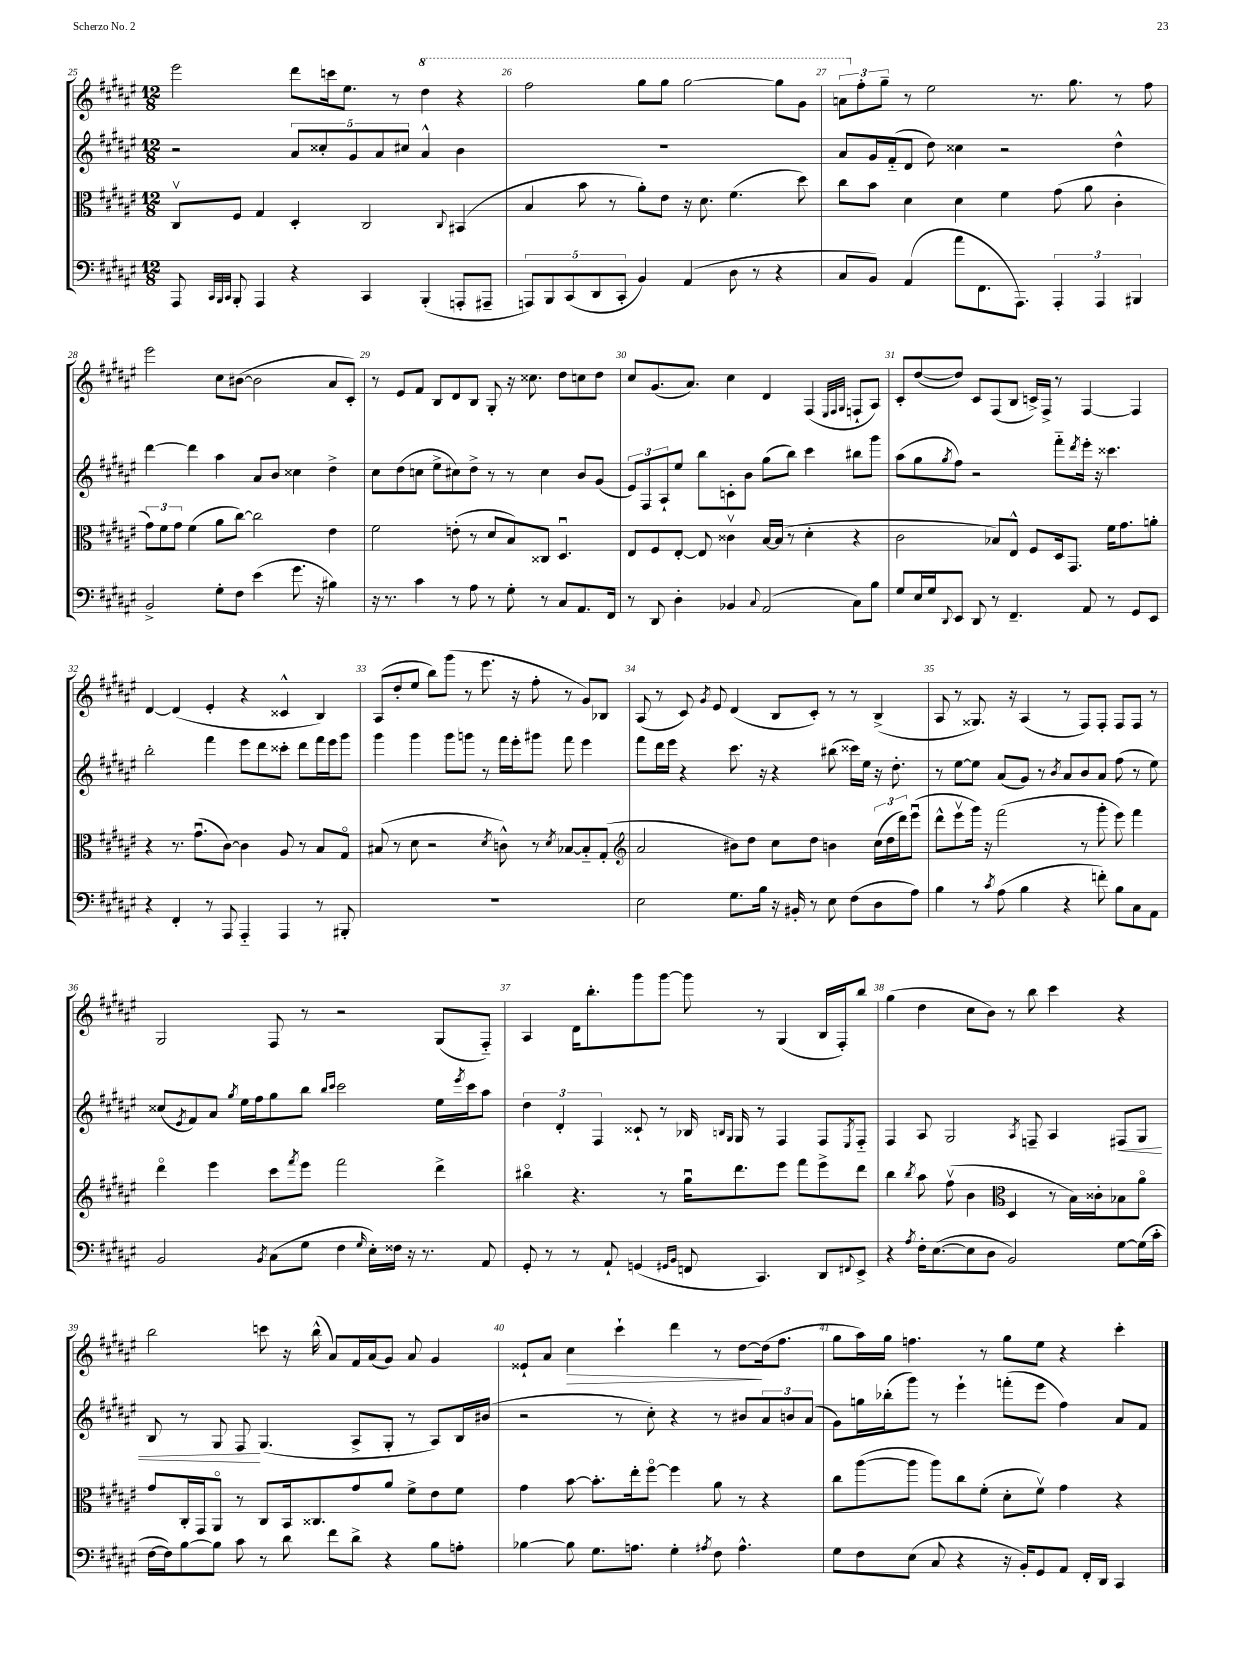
<<
\new StaffGroup <<
\new Staff = "s0" {
    \clef treble \key fis \major \numericTimeSignature \time 12/8
    eis'''2 dis'''8 c'''16 eis''8. r8 \ottava #1 dis'''4 r4 |
    fis'''2 gis'''8 gis'''8 gis'''2~ gis'''8 gis''8 |
    \tuplet 3/2 { a''8 \ottava #0 fis''8-. gis''8-- } r8 eis''2 r8. gis''8. r8 fis''8 |
    eis'''2 cis''8 bis'8~( bis'2 ais'8 cis'8-.) |
    r8 eis'8 fis'8 b8 dis'8 b8 gis8-. r16 cisis''8. dis''8 c''8 dis''8 |
    cis''8 gis'8.( ais'8.) cis''4 dis'4 fis4( \grace { eis32 fis32 gis32 } f8-! ais8) |
    cis'8-. dis''8~( dis''8) cis'8 fis8( b8 c'16->) fis16-> r8 fis4~ fis4 |
    dis'4~ dis'4( eis'4-. r4 cisis'4-^ b4) |
    ais8( dis''8-. eis''8 b''8) gis'''8( r8 eis'''8. r16 fis''8-. r8 gis'8) bes8 |
    ais8( r8 cis'8) \acciaccatura { gis'8 } eis'8 dis'4( b8 cis'8-.) r8 r8 b4->( |
    ais8 r8 gisis8.) r16 ais4( r8 fis8) fis8-. fis8 fis8 r8 |
    gis2 fis8 r8 r2 gis8( fis8-_) |
    ais4 dis'16 b''8.-. gis'''8 gis'''8~ gis'''8 r8 gis4( b16 fis16-.) b''8 |
    gis''4( dis''4 cis''8 b'8) r8 b''8 cis'''4 r4 |
    b''2 c'''8 r16 b''16-^( ais'8) fis'16 ais'16( gis'8) ais'8 gis'4 |
    eisis'8-! ais'8 cis''4\> cis'''4-! dis'''4 r8 dis''8~\! dis''16( fis''8. |
    gis''8 ais''16) gis''16 f''4. r8 gis''8 eis''8 r4 cis'''4-. \bar "|." |
}
\new Staff = "s1" {
    \clef treble \key fis \major \numericTimeSignature \time 12/8
    r2 \tuplet 5/4 { ais'8 cisis''8-. gis'8 ais'8 cis''8 } ais'4-^ b'4 |
    R1. |
    ais'8 gis'16 fis'16-_( dis'8 dis''8) cisis''4 r2 dis''4-^ |
    dis'''4~ dis'''4 ais''4 ais'8 b'8 cisis''4 dis''4-> |
    cis''8 dis''8( c''8 eis''8-> cis''8) dis''8-> r8 r8 cis''4 b'8 gis'8( |
    \tuplet 3/2 { eis'8) fis8 ais8-! } eis''8 b''8 c'8-. b'8 gis''8( b''8) cis'''4 bis''8 gis'''8 |
    ais''8( gis''8 \acciaccatura { gis''8 } fis''8) r2 fis'''8-_ \acciaccatura { dis'''8 } eis'''16-. r16 cisis'''4. |
    b''2-. fis'''4 eis'''8 dis'''8 cisis'''8-. dis'''8 fis'''16 eis'''16 gis'''8 |
    gis'''4 gis'''4 gis'''8 g'''8 r8 fis'''16 eis'''16-. gis'''8 fis'''8 eis'''4 |
    fis'''8 dis'''16 eis'''16 r4 cis'''8. r16 r4 bis''8( cisis'''16) eis''16 r16 dis''8.-. |
    r8 eis''8~ eis''8 ais'8( gis'8) r8 \acciaccatura { b'8 } ais'8 b'8 ais'8 fis''8( r8 eis''8) |
    cisis''8( \acciaccatura { eis'8 } fis'8) ais'8 \acciaccatura { gis''8 } eis''16 fis''16 gis''8 b''8 \grace { b''16 cis'''16 } cis'''2 eis''16 \acciaccatura { eis'''8 } cis'''16 ais''8 |
    \tuplet 3/2 { dis''4 dis'4-. fis4 } cisis'8-! r8 bes16 \grace { b16 gis16 } gis16 r8 fis4 fis8 \acciaccatura { eis8 } fis8-_ |
    fis4 ais8 gis2 \acciaccatura { ais8 } f8-- ais4 fis8\< gis8 |
    b8 r8 gis8 fis8\! gis4.( ais8-> gis8-. r8 ais8) b16 bis'16( |
    r2 r8 cis''8-.) r4 r8 bis'8 \tuplet 3/2 { ais'8 b'8 ais'8( } |
    gis'8) g''16 bes''16-.( gis'''8) r8 eis'''4-! f'''8-.( eis'''8 fis''4) ais'8 fis'8 \bar "|." |
}
\new Staff = "s2" {
    \clef alto \key fis \major \numericTimeSignature \time 12/8
    cis8\upbow fis8 gis4 dis4-. cis2 \appoggiatura { cis8 } bis,4( |
    b4 b'8 r8 ais'8-.) eis'8 r16 dis'8. fis'4.( dis''8) |
    cis''8 b'8 dis'4 dis'4 fis'4 gis'8( ais'8 cis'4-. |
    \tuplet 3/2 { gis'8) fis'8 gis'8 } fis'4( ais'8 cis''8~) cis''2 eis'4 |
    fis'2 e'8-.( r8 dis'8 b8) cisis8 dis4.\downbow |
    eis8 fis8 eis8~-. eis8 cisis'4\upbow b16~ b16( r8 dis'4-. r4 |
    cis'2 bes8) eis8-^ fis8 dis16 gis,8. fis'16 gis'8. a'8-. |
    r4 r8. gis'8.\downbow( cis'8~) cis'4 ais8 r8 b8 gis8\flageolet |
    bis8( r8 dis'8 r2 \acciaccatura { dis'8 } c'8-^) r8 \acciaccatura { dis'8 } bes8~ bes8-_ gis8-.( |
    \clef treble ais'2 bis'8) dis''8 cis''8 dis''8 b'4 \tuplet 3/2 { cis''16( dis''16 dis'''16) } eis'''8\downbow( |
    dis'''8-^ eis'''8\upbow gis'''16) r16 fis'''2( r8 gis'''8-. eis'''8) fis'''4 |
    dis'''4\flageolet eis'''4 cis'''8 \acciaccatura { fis'''8 } eis'''8 fis'''2 dis'''4-> |
    bis''4\flageolet r4. r8 gis''16\downbow dis'''8. eis'''8 fis'''8 eis'''8-> dis'''8 |
    b''4 \acciaccatura { b''8 } ais''8 fis''8\upbow( b'4 \clef alto dis4 r8 b16) cisis'16-. bes8 ais'8\flageolet |
    gis'8 cis16-. gis,16 ais,8\flageolet r8 cis8 b,16 cisis8. gis'8 ais'8 fis'8-> eis'8 fis'8 |
    gis'4 b'8~ b'8.-. eis''16-. fis''8~\flageolet fis''4 ais'8 r8 r4 |
    cis''8 ais''8~( ais''8 ais''8) cis''8 fis'8-.( dis'8-. fis'8\upbow) gis'4 r4 \bar "|." |
}
\new Staff = "s3" {
    \clef bass \key fis \major \numericTimeSignature \time 12/8
    ais,,8 \grace { cis,32 b,,32 cis,32 } b,,8-. ais,,4 r4 cis,4 b,,4-.( a,,8-. ais,,8-- |
    \tuplet 5/4 { a,,8) b,,8 cis,8( dis,8 cis,8-. } b,4) ais,4( dis8 r8 r4 |
    cis8 b,8) ais,4( ais'8 fis,8. ais,,8.) \tuplet 3/2 { ais,,4-. ais,,4 bis,,4 } |
    b,2-> gis8-. fis8 eis'4( gis'8. r16 bis4) |
    r16 r8. cis'4 r8 ais8 r8 gis8-. r8 cis8 ais,8. fis,16 |
    r8 dis,8 dis4-. bes,4 \appoggiatura { cis8 } ais,2( cis8) b8 |
    gis8 eis16 gis16 \appoggiatura { dis,8 } eis,8 dis,8 r8 fis,4.-- ais,8 r8 gis,8 eis,8 |
    r4 fis,4-. r8 ais,,8 ais,,4-_ ais,,4 r8 bis,,8-. |
    R1. |
    eis2 gis8. b16 r16 bis,16-. r8 eis8 fis8( dis8 ais8) |
    b4 r8 \acciaccatura { cis'8 } ais8( b4 r4 f'8-.) b8 cis8 ais,8 |
    b,2 \acciaccatura { b,8 } cis8( gis8 fis4 \grace { gis16 } eis16-.) fisis16 r16 r8. ais,8 |
    gis,8-. r8 r8 ais,8-! g,4( \grace { gis,16 b,16 } f,8 cis,4.) dis,8 \appoggiatura { fis,8 } eis,8-> |
    r4 \acciaccatura { ais8 } fis16-. eis8.~( eis8 dis8 b,2) gis8~ gis16( cis'16-. |
    fis16~ fis16) b8~ b8 cis'8 r8 dis'8 fis'8 dis'8-> r4 b8 a8-. |
    bes4~ bes8 gis8. a8. gis4-. \acciaccatura { ais8 } fis8 ais4.-^ |
    gis8 fis8 eis8( cis8 r4 r16 b,16-.) gis,8 ais,8 fis,16-. dis,16 cis,4 \bar "|." |
}
>>
>>
\layout { \context { \Score currentBarNumber = #25 \override BarNumber.break-visibility = ##(#f #t #t) barNumberVisibility = #all-bar-numbers-visible } }
